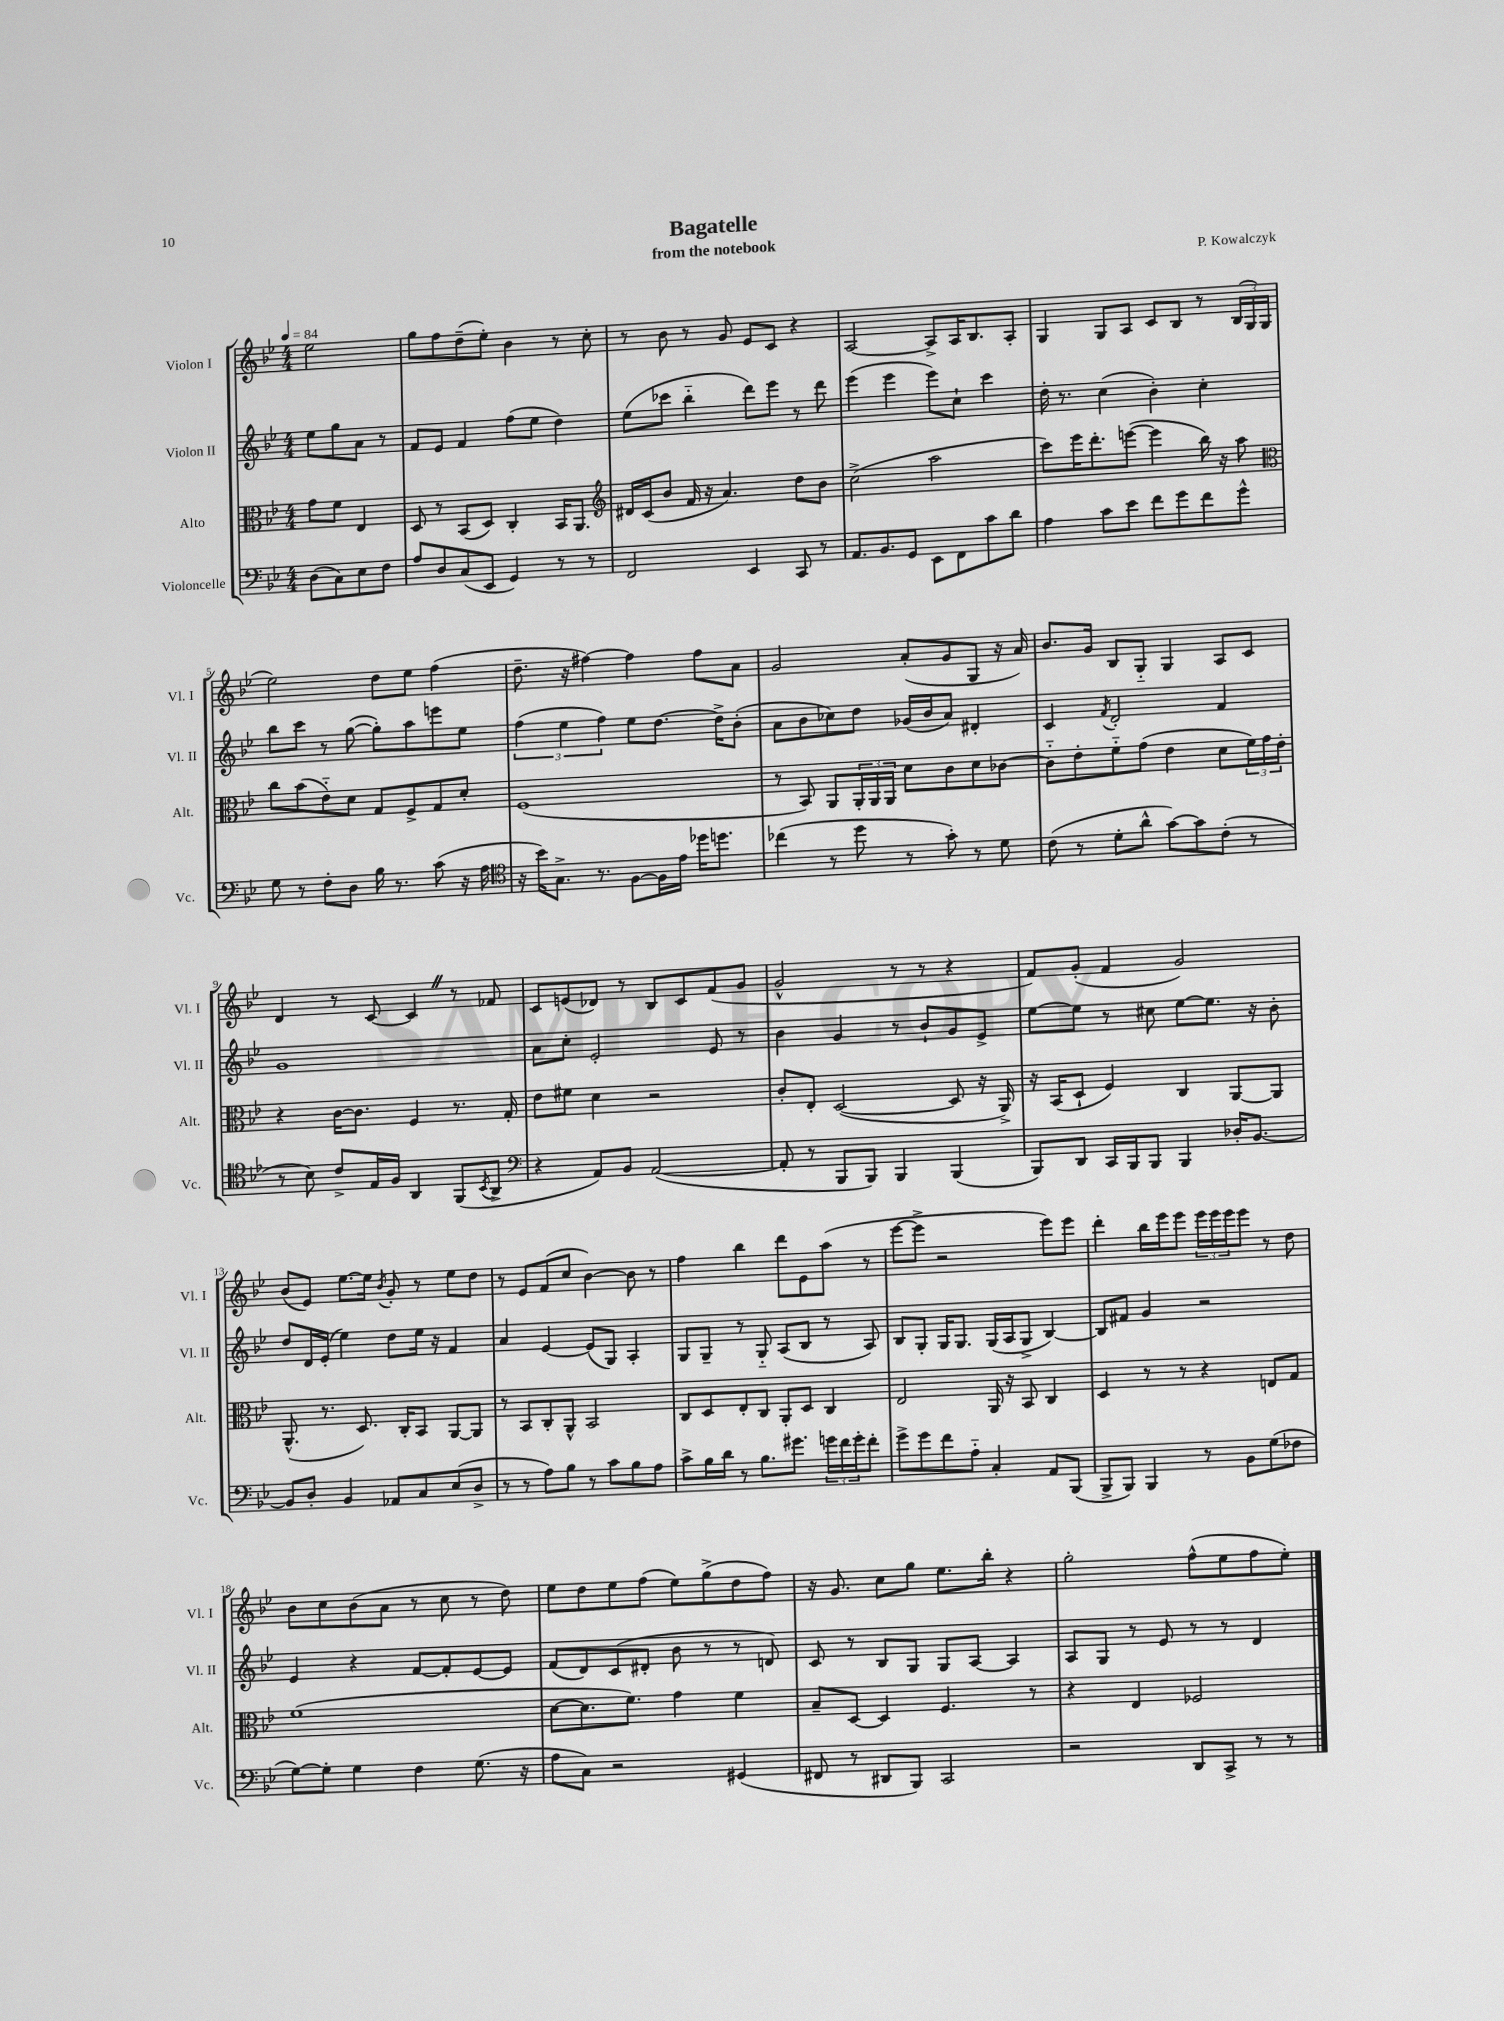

**kern	**kern	**kern	**kern
*staff4	*staff3	*staff2	*staff1
*clefF4	*clefC3	*clefG2	*clefG2
*k[b-e-]	*k[b-e-]	*k[b-e-]	*k[b-e-]
*M4/4	*M4/4	*M4/4	*M4/4
*MM84	*MM84	*MM84	*MM84
(8D\L	8g\L	8ee-\L	2ee-\
8C\)	8f\J	8gg\	.
8E-\	4E-/	8a\J	.
8F\J	.	8r	.
=	=	=	=
8A/L	8D/	8f/L	8gg\L
8D/	8r	8e-/J	8ff\
(8C/	(8BB-/L	4f/	(8dd~\
8EE-/J	8D/J)	.	8ee-'\J)
4GG/)	4C'/	(8ff\L	4b-\
.	.	8ee-\J	.
8r	16BB-/LK	4dd\)	8r
.	8.AA/J	.	.
8r	.	.	8cc'\
=	=	=	=
*	*clefG2	*	*
2FF/	16d#/LL	(8ee-\L	8r
.	(16c/J	.	.
.	8b-/J	8ccc-\J	8b-\
.	16f/	4bb-'~\	8r
.	16r	.	.
.	4.a/)	.	8g/
4EE-/	.	8ddd\L)	8e-/L
.	.	8eee-\J	8c/J
8CC/	8dd\L	8r	4r
8r	8b-\J	8ddd\	.
=	=	=	=
8.AA/L	(2cc^\	(4eee-\	[2A/
8.BB-/	.	.	.
.	.	4eee-\	.
8GG/J	.	.	.
8EE-\L	2aa\	8eee-\L)	8A^/]L
8FF\	.	8cc`\J	16A/K
.	.	.	8.B-/
8c\	.	4ccc\	.
8d\J	.	.	8A'/J
=	=	=	=
4A\	8ccc\L)	16dd'\	4G/
.	.	8.r	.
.	16eee-\K	.	.
.	8.ddd'\	.	.
8c\L	.	(4cc\	8G/L
8e-\J	([8eee\J	.	8A/J
8f\L	4eee\]	4b-'\)	8c/L
8g\	.	.	8B-/J
8f\	16bb-\)	4cc'\	8r
.	16r	.	.
8g^^\J	8aa\	.	(24B-/LL
.	.	.	24G/
.	.	.	24G/JJ
=	=	=	=
*	*clefC3	*	*
8G\	8cc\L	8bb-\L	2ee-\)
8r	(8b-\	8ccc\J	.
8F'\L	8e-'~\)	8r	.
8D\J	8d\J	([8gg\	.
16B-\	8G/L	8gg'\]L)	8dd\L
8.r	.	.	.
.	8F^/	8aa\	8ee-\J
(8c\	8G/	8eee\	(4ff\
16r	8d'/J	8ee-\J	.
16A\	.	.	.
=	=	=	=
*clefC4	*	*	*
16r	(1F	(6ff\	8.dd~\
16b-\LK)	.	.	.
8.G^\J	.	.	.
.	.	6ee-\	.
.	.	.	16r
.	.	.	[4ff#\)
8.r	.	.	.
.	.	6ff\)	.
[8F\L	.	8ee-\L	4ff#\]
16F\]L	.	[8.dd\J	.
16e-\JJ	.	.	.
16dd-\LK	.	.	8ff#\L
8.dd\J	.	16dd^\]LK	.
.	.	(8b-'\J	8a\J
=	=	=	=
(4cc-\	8r	8a\L	2g/
.	8BB-/)	8b-\	.
8r	8AA/L	8cc-\)	.
8dd\	24AA'/L	8dd\J	.
.	24AA/	.	.
.	24AA/JJ	.	.
8r	8d\L	(16g-/LL	(8a'/L
.	.	16b-/J	.
8g'\)	8c\	8a/J)	8g/
8r	8d\	4d#'/	8G/J
8d\	[8c-\J	.	16r
.	.	.	16a/)
=	=	=	=
(8c\	8c-'~\]L	4c/	8.b-/L
8r	8e-'\	.	.
.	.	.	16g/Jk
.	.	8qf/	.
8d'\L	8f'~\	2d'/	8B-/L
8a^^\J	(8g\J	.	8G'~/J
[8g\L)	4e-\	.	4G/
8g\]	.	.	.
(8c'\J	8d\L	4f/	8A/L
8r	24f\L)	.	8c/J
.	24g\	.	.
.	24e-'\JJ	.	.
=	=	=	=
8r	4r	1g	4d/
8B-\)	.	.	.
8c^/L	[16c\LK	.	8r
.	8.c\]J	.	.
16E-/L	.	.	[8c/
16F/JJ	.	.	.
4AA/	4F/	.	4c/]
(8FF/L	8.r	.	8r
8qBB-/	.	.	.
8AA^/J	.	.	8f-/
.	16G'/	.	.
=	=	=	=
*clefF4	*	*	*
4r	8e-\L	8a\L	8c/L
.	8f#\J	8cc'\J	(8e/
8AA/L)	4d\	2e-'/	8d-/J)
8BB-/J	.	.	8r
([2AA/	2r	.	8B-/L
.	.	.	8c/
.	.	8e-/	(8f/
.	.	8r	8g/J
=	=	=	=
8AA'/]	8c'/L	4b-\	2g^^/
8r	8E-'/J	.	.
8BBB-/L	([2D/	4g/	.
8BBB-/J)	.	.	.
4BBB-/	.	8r	8r
.	.	8b-`/L	8r
(4BBB-/	8D/]	8g/	4r
.	16r	8e-^/J	.
.	16AA^/)	.	.
=	=	=	=
8BBB-/L)	16r	[8ee-\L	8f/L)
.	(16BB-/LK	.	.
8DD/J	8D`/J	8ee-\]J	(8g'/J
16CC/LL	4F/)	8r	4f/
16BBB-/J	.	.	.
8BBB-/J	.	8cc#\	.
4BBB-/	4C/	[8ee-\L	2g/)
.	.	8.ee-\]J	.
16D-'/LK	[8AA/L	.	.
[8.BB-/J	.	16r	.
.	8AA/]J	8b-'\	.
=	=	=	=
8BB-/]L	(8.AA^^/	8dd/L	(8b-/L
8D'/J	.	16d/L	8e-/J)
.	8.r	(16e-'/JJ	.
4BB-/	.	4ee-\)	[8.ee-\L
.	8.D/)	.	.
.	.	.	16ee-\]Jk
.	.	.	8qb-/
8AA-/L	.	8dd\L	8g'/
.	16C'/LK	.	.
8C/	8BB-/J	16ee-\Jk	8r
.	.	16r	.
(8E-/	[8AA/L	4f/	8ee-\L
8D^/J	8AA/]J	.	8dd\J
=	=	=	=
8r	8r	4a/	8r
8r	8BB-/L	.	8e-/L
8A\L)	8C'/	[4e-/	(8f/
8B-\J	8AA^^/J	.	8cc/J
8r	2BB-/	(8e-/]L	[4b-\)
8c\L	.	8G/J)	.
8B-\	.	4A'/	8b-\]
8A\J	.	.	8r
=	=	=	=
8c^\L	8C/L	8G/L	4ff\
16B-\L	8D/	8G~/J	.
16d\JJ	.	.	.
8r	8E-'/	8r	4bb-\
8.B-\L	8C/J	8G'~/	.
.	8AA'/L	(8A/L	8ddd\L
8.g#\J	.	.	.
.	8D/J	8B-/J	8e-\
24g\LL	4C/	8r	(8aa\J
24f\	.	.	.
24g'\J	.	.	.
8f'\J	.	8A/)	8r
=	=	=	=
8g^\L	2E-/	8B-/L	[8eee-\L
8g\	.	8G'/J	8eee-^\]J
8f\	.	16G/LK	2r
.	.	8.G/J	.
8A'~\J	.	.	.
4C'/	16AA/	(16G/LL	.
.	16r	16A/J	.
.	8BB-/	8G^/J	.
8AA/L	4C/	[4B-/)	8eee-\L)
(8BBB-/J	.	.	8eee-\J
=	=	=	=
8BBB-^/L	4D/	8B-/]L	4ddd'\
8BBB-/J)	.	8f#/J	.
4BBB-/	8r	4g/	16bb-\LL
.	.	.	16eee-\J
.	8r	.	8eee-\J
8r	4r	2r	24eee-\LL
.	.	.	24eee-\
.	.	.	24eee-\J
8BB-\L	.	.	8eee-\J
(8G\	8E/L	.	8r
8F-\J	8G/J	.	8dd\
=	=	=	=
[8G\L)	(1f	4e-/	8b-\L
8G'\]J	.	.	8cc\
4G\	.	4r	(8b-\
.	.	.	8a\J
4F\	.	[8f/L	8r
.	.	8f'/]	8cc\
(8.G\	.	[8e-/	8r
.	.	8e-/]J	8dd\)
16r	.	.	.
=	=	=	=
8A\L	[8d\L	(8f/L	8ee-\L
8C\J)	8.d\]	8d/)	8dd\
2r	.	(8c/	8ee-\
.	8.f\J)	.	.
.	.	8d#'/J	(8ff\J
.	4g\	8b-\	8ee-\L)
.	.	8r	(8gg^\
(4GG#/	4f\	8r	8dd\
.	.	8d/)	8ff\J)
=	=	=	=
8FF#/	8B-~/L	8c/	16r
.	.	.	8.g/
8r	[8D/J	8r	.
8DD#/L	4D/]	8B-/L	8cc\L
8BBB-/J)	.	8G/J	8gg\J
2CC/	4.F/	8G/L	8.ee-\L
.	.	[8A/J	.
.	.	.	16bb-'\Jk
.	.	4A/]	4r
.	8r	.	.
=	=	=	=
2r	4r	8A/L	2gg'\
.	.	8G/J	.
.	4E-/	8r	.
.	.	8e-/	.
8DD/L	2F-/	8r	(8ff^^\L
8CC^/J	.	8r	8ee-\
8r	.	4d/	8ff\
8r	.	.	8ee-'\J)
==	==	==	==
*-	*-	*-	*-
